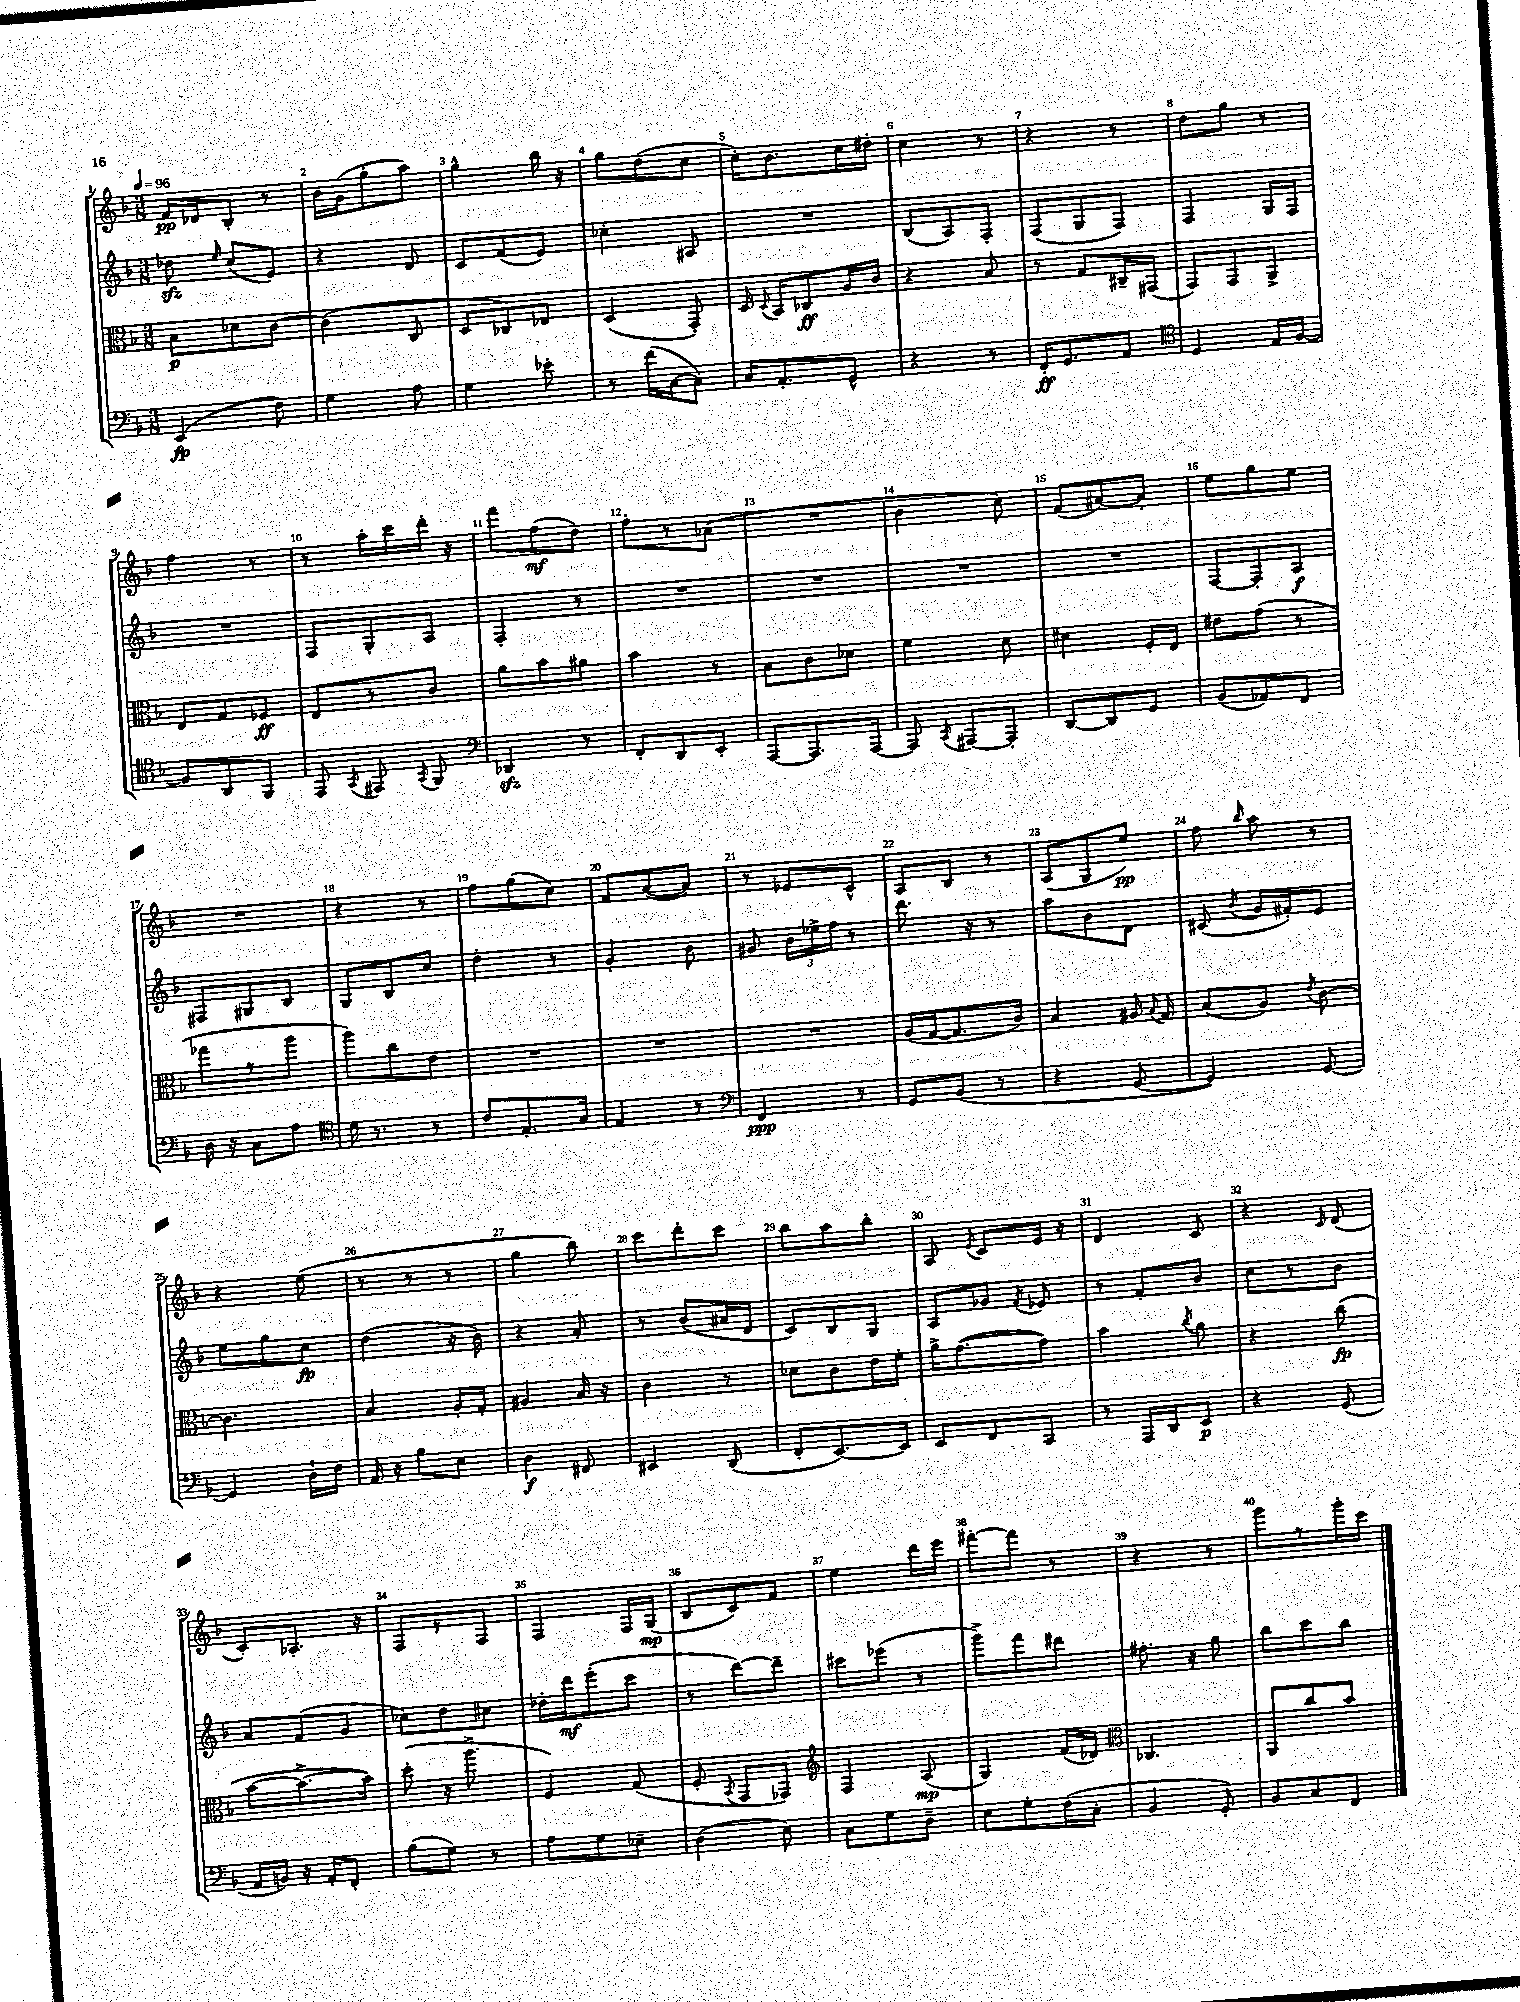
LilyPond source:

<<
\new StaffGroup <<
\new Staff = "s0" {
    \clef treble \key f \major \numericTimeSignature \time 3/8 \tempo 4 = 96
    \autoBeamOff f'16[\pp des'16 bes8]-. r8 |
    bes'16[ g'16( g''8-. a''8]) |
    g''4-^ bes''16 r16 |
    g''8[ d''8( c''8] |
    c''16[-.) bes'8. c''16 dis''16]-. |
    c''4 r8 |
    r4 r8 |
    d''8[ g''8] r8 |
    f''4 r8 |
    r8 a''16[-. c'''16 d'''16]-. r16 |
    f'''8[ f''8\mf( d''8]) |
    f''8[-. r8 aes'8]( |
    R4. |
    bes'4 c''8) |
    f'8[( ais'8~) ais'8]-. |
    e''8[ g''8 e''8] |
    R4. |
    r4 r8 |
    f''8[ g''8( c''8]) |
    f'8[ a'8~( a'8]) |
    r8 ees'8[ c'8]-^ |
    a8[ bes8] r8 |
    a8[( g8 e''8]\pp) |
    f''8 \grace { bes''16 } a''8 r8 |
    r4 e''8( |
    r8 r8 r8 |
    g''4 bes''8) |
    c'''8[ d'''8-. c'''8] |
    bes''8[ a''8 bes''8]-. |
    a8 \acciaccatura { e'8 } c'8[ e'16] r16 |
    d'4 c'8 |
    r4 \grace { c'16 } d'8( |
    c'8[-.) aes8.]-. r16 |
    f8[ r8 f8] |
    f4 f16[ g16]\mp( |
    bes8[ c'8) f'8] |
    e''4 d'''16[ e'''16] |
    fis'''8[~-. fis'''8] r8 |
    r4 r8 |
    g'''8[ r8 g'''16-. c'''16] \bar "|." |
}
\new Staff = "s1" {
    \clef treble \key f \major \numericTimeSignature \time 3/8
    \autoBeamOff des''8\sfz \grace { e''16 } c''8[( e'8]) |
    r4 d'8 |
    c'8[ f'8( e'8]) |
    ces''4-. ais8 |
    R4. |
    bes8[( a8) f8]-. |
    f8[( g8 f8]) |
    f4 g16[ f16] |
    R4. |
    f8[ g8-. a8] |
    f4-. r8 |
    R4. |
    R4. |
    R4. |
    R4. |
    f8[~ f8-. a8]\f |
    fis8[ gis8 bes8] |
    g8[ bes8 c''8] |
    d''4-. r8 |
    g'4-. bes'8 |
    gis'8 \tuplet 3/2 { bes'16[ ees''16-> f''16] } r8 |
    d'''8. r16 r8 |
    a''8[ bes'8 d'8] |
    cis'8( \acciaccatura { bes'8 } g'16[ fis'16-.) e'8] |
    e''8[ g''8 c''8]\fp |
    d''4( r16 bes'16) |
    r4 a'8-. |
    r8 bes'8[( ais'16 d'16] |
    c'8[) bes8 g8] |
    a8[ ges'8] \acciaccatura { f'8 } ees'8 |
    r8 f'8[-. bes'8] |
    c''8[ r8 bes'8] |
    a'8[ f'8( g'8] |
    ces''8[) d''8 cis''8] |
    des''16[-. d'''16\mf e'''8-.( c'''8] |
    r8 d'''8[~) d'''8]-- |
    cis'''8[ ees'''8]( r8 |
    g'''8[->) f'''8 dis'''8] |
    fis''8.-. r16 g''8 |
    bes''8[ c'''8 bes''8] \bar "|." |
}
\new Staff = "s2" {
    \clef alto \key f \major \numericTimeSignature \time 3/8
    \autoBeamOff bes8[\p des'8 c'8]~ |
    c'4( c8 |
    d8[ ces8) ees8] |
    d4( g,8-.) |
    d16 \appoggiatura { d8 } bes,16[ ces8\ff a16 c'16] |
    r4 bes8 |
    r8 g8[ cis16-- gis,16]( |
    g,8[) g,8 a,8]-> |
    e8[ g8 fes8]\ff |
    e8[ r8 c'8] |
    a'8[ bes'8 ais'8] |
    bes'4 r8 |
    bes8[ c'8 des'8] |
    f'4 d'8 |
    dis'4 f16[-. e16] |
    eis'8[ g'8]( r8 |
    ges''8[ r8 a''8] |
    a''8[) c''8 e'8] |
    R4. |
    R4. |
    R4. |
    a16[( g16~ g8. c'16]) |
    bes4 ais16 \appoggiatura { bes8 } g16 |
    bes8[( a8]) \acciaccatura { e'8 } c'8~ |
    c'4. |
    bes4 a16[-. g16]-. |
    ais4 bes16 r16 |
    c'4 r8 |
    des'8[ c'8 e'16 f'16]-. |
    a'16[-> g'8.~( g'8]) |
    bes'4 \acciaccatura { c''8 } a'8 |
    r4 c''8\fp( |
    bes'8[~ bes'8.~-> bes'16]) |
    d''8-.( r16 a''8.-> |
    f4) g8( |
    f8-. \acciaccatura { bes,8 } g,8[ ges,8]) |
    \clef treble f4 a8\mp( |
    g4) f'16[( des'16]) |
    \clef alto ces4. |
    a,8[ c''8 bes'8] \bar "|." |
}
\new Staff = "s3" {
    \clef bass \key f \major \numericTimeSignature \time 3/8
    \autoBeamOff e,4\fp( f8) |
    g4 a8 |
    g4 ees'8-. |
    r8 f'16[( c16~ c8]) |
    c16[ a,8.-. g,8]-^ |
    r4 r8 |
    f,16[-.\ff g,8. a,8] |
    \clef tenor d4 e16[ f16]~ |
    f8[ a,8 f,8] |
    e,8 \acciaccatura { g,8 } eis,8 \acciaccatura { g,8 } f,8 |
    \clef bass des,4\sfz r8 |
    f,8[-. d,8 e,8]-. |
    a,,8[~ a,,8. a,,16]~ |
    a,,8 \acciaccatura { c,8 } ais,,8[~ ais,,8]-. |
    d,8[~ d,8 g,8] |
    bes,8[( aes,8) f,8] |
    d16 r16 c8[ a8] |
    \clef tenor d'16 r8. r8 |
    c'8[ e8.-. g16] |
    e4 r8 |
    \clef bass f,4\ppp r8 |
    g,8[ bes,8]( r8 |
    r4 g,8~ |
    g,4) g,8~ |
    g,4 d16[-! f16] |
    a,16 r16 bes8[ e8] |
    d4\f fis,8 |
    eis,4 d,8( |
    f,8[-. e,8.~) e,16] |
    e,8[ f,8 c,8] |
    r8 a,,16[ d,16 e,8]\p |
    r4 g,8( |
    a,16[ b,16]) r16 a,16[-. f,8]-. |
    bes8[( g8]) r8 |
    a8[ g8 ees8]-- |
    d4( e8) |
    c8[ g8 d8]-- |
    e8[ g8-. f16( c16]-. |
    bes,4 g,8-.) |
    bes,8[ c8 f,8] \bar "|." |
}
>>
>>
\layout { \context { \Score \override BarNumber.break-visibility = ##(#f #t #t) barNumberVisibility = #all-bar-numbers-visible } }
